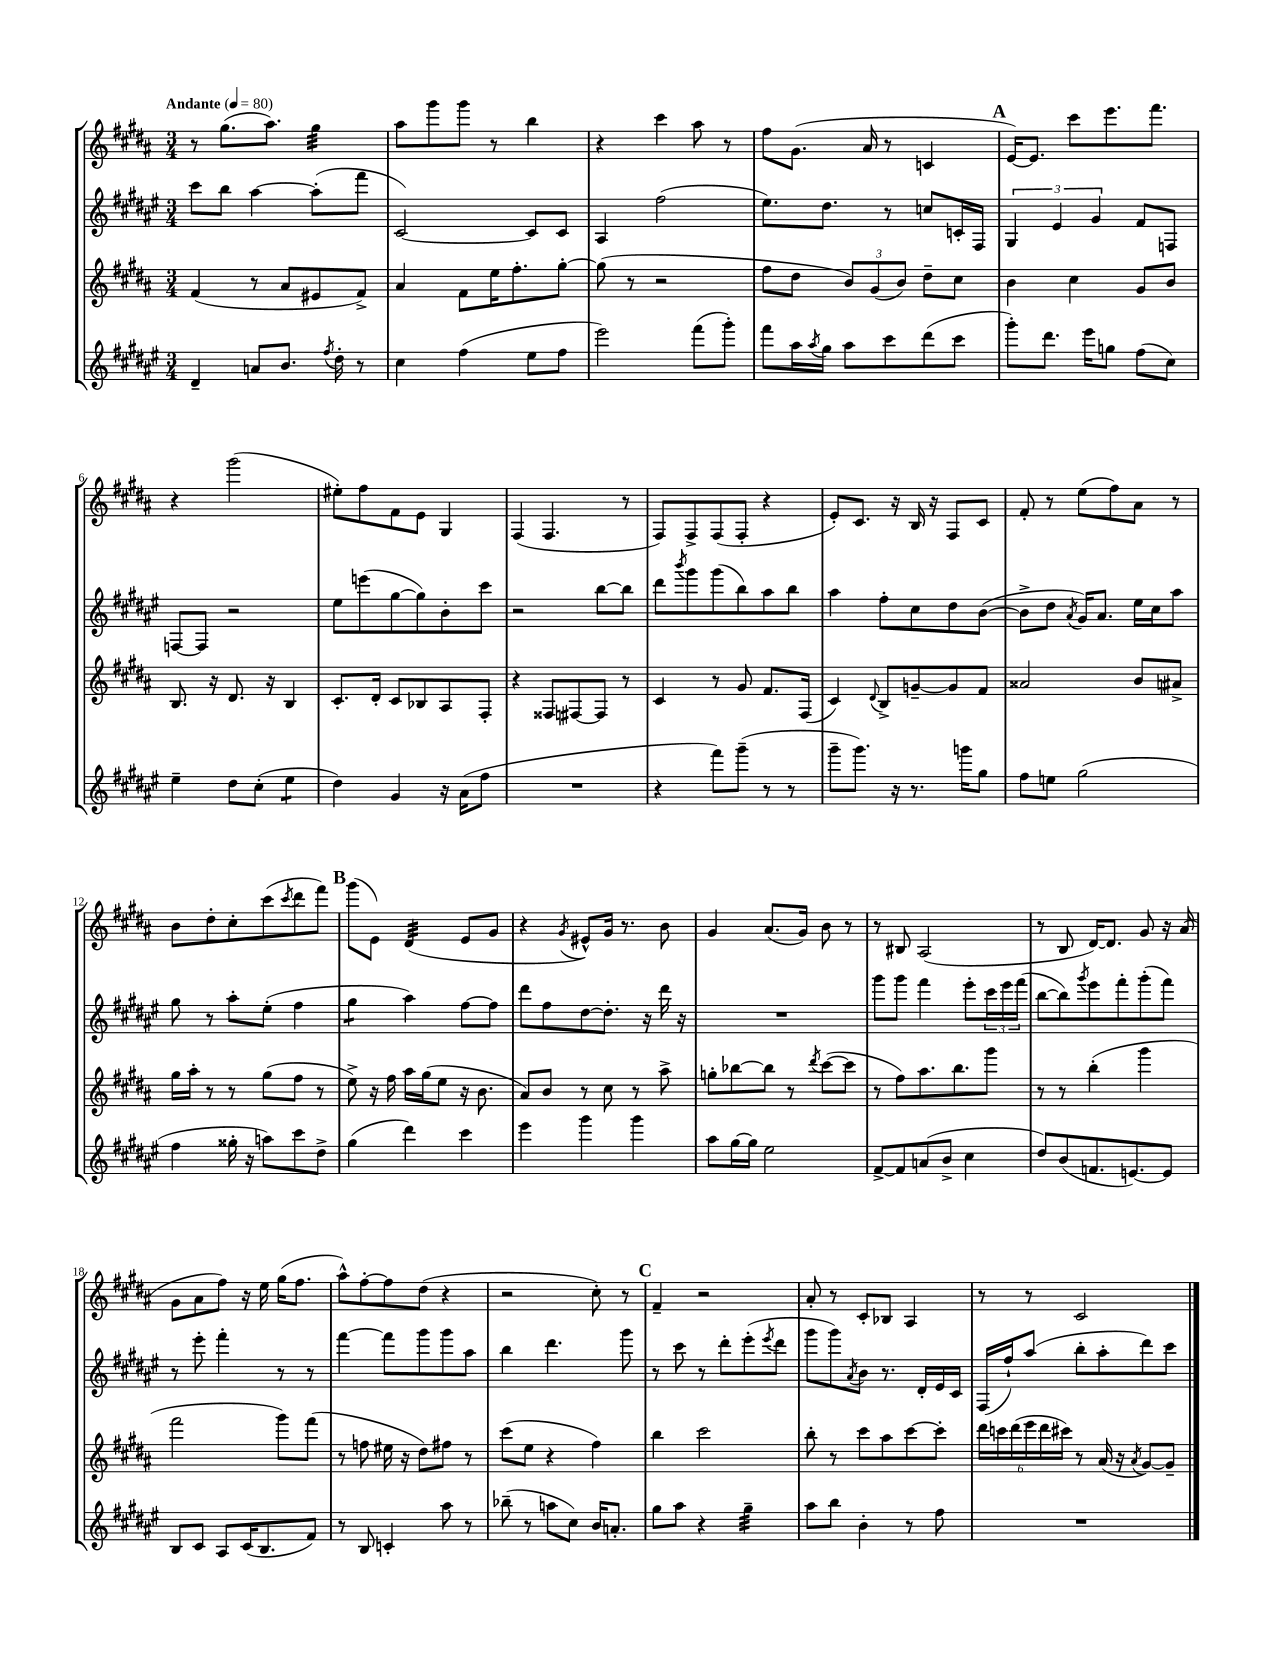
<<
\new StaffGroup <<
\new Staff = "s0" {
    \clef treble \key b \major \numericTimeSignature \time 3/4 \tempo "Andante" 4 = 80
    r8 gis''8.( ais''8.) gis''4:32 |
    ais''8 gis'''8 gis'''8 r8 b''4 |
    r4 cis'''4 ais''8 r8 |
    fis''8 gis'8.( ais'16 r8 c'4 |
    \mark \markup { \bold "A" } e'16~) e'8. cis'''8 e'''8. fis'''8. |
    r4 gis'''2( |
    eis''8-.) fis''8 fis'8 e'8 gis4 |
    fis4( fis4. r8 |
    fis8) fis8-> fis8( fis8-. r4 |
    e'8-.) cis'8. r16 b16 r16 fis8 cis'8 |
    fis'8-. r8 e''8( fis''8) ais'8 r8 |
    b'8 dis''8-. cis''8-. cis'''8( \acciaccatura { cis'''8 } dis'''8 fis'''8) |
    \mark \markup { \bold "B" } gis'''8( e'8) dis'4:32( e'8 gis'8 |
    r4 \acciaccatura { gis'8 } eis'8-^) gis'16 r8. b'8 |
    gis'4 ais'8.( gis'16) b'8 r8 |
    r8 bis8 ais2( |
    r8 b8 dis'16~) dis'8. gis'8 r16 ais'16( |
    gis'8 ais'8 fis''8) r16 e''16 gis''16( fis''8. |
    ais''8-^) fis''8~-. fis''8 dis''8( r4 |
    r2 cis''8-.) r8 |
    \mark \markup { \bold "C" } fis'4-- r2 |
    ais'8-. r8 cis'8-. bes8 ais4 |
    r8 r8 cis'2 \bar "|." |
}
\new Staff = "s1" {
    \clef treble \key fis \major \numericTimeSignature \time 3/4
    cis'''8 b''8 ais''4~ ais''8-.( fis'''8 |
    cis'2~) cis'8 cis'8 |
    ais4 fis''2( |
    eis''8.) dis''8. r8 c''8 c'16-. fis16 |
    \mark \markup { \bold "A" } \tuplet 3/2 { gis4 eis'4 gis'4 } fis'8 f8 |
    f8~ f8 r2 |
    eis''8 e'''8( gis''8~ gis''8) b'8-. cis'''8 |
    r2 b''8~ b''8 |
    dis'''8 \acciaccatura { b'''8 } gis'''8 gis'''8( b''8) ais''8 b''8 |
    ais''4 fis''8-. cis''8 dis''8 b'8~( |
    b'8-> dis''8 \acciaccatura { ais'8 } gis'16) ais'8. eis''16 cis''16 ais''8 |
    gis''8 r8 ais''8-. eis''8-.( fis''4 |
    \mark \markup { \bold "B" } gis''4:8 ais''4) fis''8~ fis''8 |
    dis'''8 fis''8 dis''8~ dis''8.-. r16 dis'''16 r16 |
    R2. |
    gis'''8 gis'''8 fis'''4 eis'''8-. \tuplet 3/2 { cis'''16 eis'''16 fis'''16( } |
    b''8~ b''8) \acciaccatura { gis'''8 } eis'''8 fis'''8-. gis'''8-.( fis'''8) |
    r8 eis'''8-. fis'''4-. r8 r8 |
    fis'''4~ fis'''8 gis'''8 gis'''8 ais''8 |
    b''4 dis'''4. gis'''8 |
    \mark \markup { \bold "C" } r8 cis'''8 r8 dis'''8-. eis'''8-.( \acciaccatura { eis'''8 } dis'''8 |
    gis'''8 gis'''8) \acciaccatura { ais'8 } b'8 r8. dis'16-. eis'16 cis'16 |
    fis16( fis''16-!) ais''8( b''8-. ais''8-. dis'''8) cis'''8 \bar "|." |
}
\new Staff = "s2" {
    \clef treble \key b \major \numericTimeSignature \time 3/4
    fis'4( r8 ais'8 eis'8 fis'8->) |
    ais'4 fis'8 e''16 fis''8.-. gis''8~-. |
    gis''8( r8 r2 |
    fis''8 dis''8 \tuplet 3/2 { b'8) gis'8( b'8) } dis''8-- cis''8 |
    \mark \markup { \bold "A" } b'4 cis''4 gis'8 b'8 |
    b8. r16 dis'8. r16 b4 |
    cis'8.-. dis'16-. cis'8 bes8 ais8 fis8-. |
    r4 fisis8 fis8~ fis8 r8 |
    cis'4 r8 gis'8 fis'8. fis16( |
    cis'4) \appoggiatura { dis'8 } b8-> g'8~-- g'8 fis'8 |
    aisis'2 b'8 ais'8-> |
    gis''16 ais''16-. r8 r8 gis''8( fis''8 r8 |
    \mark \markup { \bold "B" } e''8->) r16 fis''16 ais''16 gis''16( e''8 r16 b'8. |
    ais'8) b'8 r8 cis''8 r8 ais''8-> |
    g''8-. bes''8~ bes''8 r8 \acciaccatura { dis'''8 } cis'''8~( cis'''8 |
    r8 fis''8) ais''8. b''8. gis'''8 |
    r8 r8 b''4-.( gis'''4 |
    fis'''2 gis'''8) fis'''8( |
    r8 f''8 eis''16 r16 dis''8) fis''8 r8 |
    cis'''8( e''8 r4 fis''4) |
    \mark \markup { \bold "C" } b''4 cis'''2 |
    b''8-. r8 cis'''8 ais''8 cis'''8~ cis'''8-. |
    \tuplet 6/4 { dis'''16 c'''16 dis'''16( e'''16 dis'''16 cis'''16) } r8 ais'16( r16 \acciaccatura { ais'8 } gis'8~) gis'8-- \bar "|." |
}
\new Staff = "s3" {
    \clef treble \key fis \major \numericTimeSignature \time 3/4
    dis'4-- a'8 b'8. \acciaccatura { fis''8 } dis''16-. r8 |
    cis''4 fis''4( eis''8 fis''8 |
    eis'''2) fis'''8( gis'''8-.) |
    fis'''8 ais''16 \acciaccatura { ais''8 } gis''16 ais''8 cis'''8 dis'''8( cis'''8 |
    \mark \markup { \bold "A" } gis'''8-.) dis'''8. eis'''16 g''8 fis''8( cis''8) |
    eis''4-- dis''8 cis''8-.( eis''4:8 |
    dis''4) gis'4 r16 ais'16( fis''8 |
    R2. |
    r4 fis'''8) gis'''8--( r8 r8 |
    gis'''8-- gis'''8.) r16 r8. g'''16 gis''8 |
    fis''8 e''8 gis''2( |
    fis''4 gisis''16-. r16 a''8) cis'''8 dis''8-> |
    \mark \markup { \bold "B" } gis''4( dis'''4) cis'''4 |
    eis'''4 gis'''4 gis'''4 |
    ais''8 gis''16~ gis''16 eis''2 |
    fis'8~-> fis'8 a'8( b'8-> cis''4 |
    dis''8) b'8( f'8. e'8.~) e'8 |
    b8 cis'8 ais8 cis'16( b8. fis'8) |
    r8 b8 c'4-. ais''8 r8 |
    bes''8--( r8 a''8 cis''8) b'16 a'8.-. |
    \mark \markup { \bold "C" } gis''8 ais''8 r4 gis''4:32-- |
    ais''8 b''8 b'4-. r8 fis''8 |
    R2. \bar "|." |
}
>>
>>
